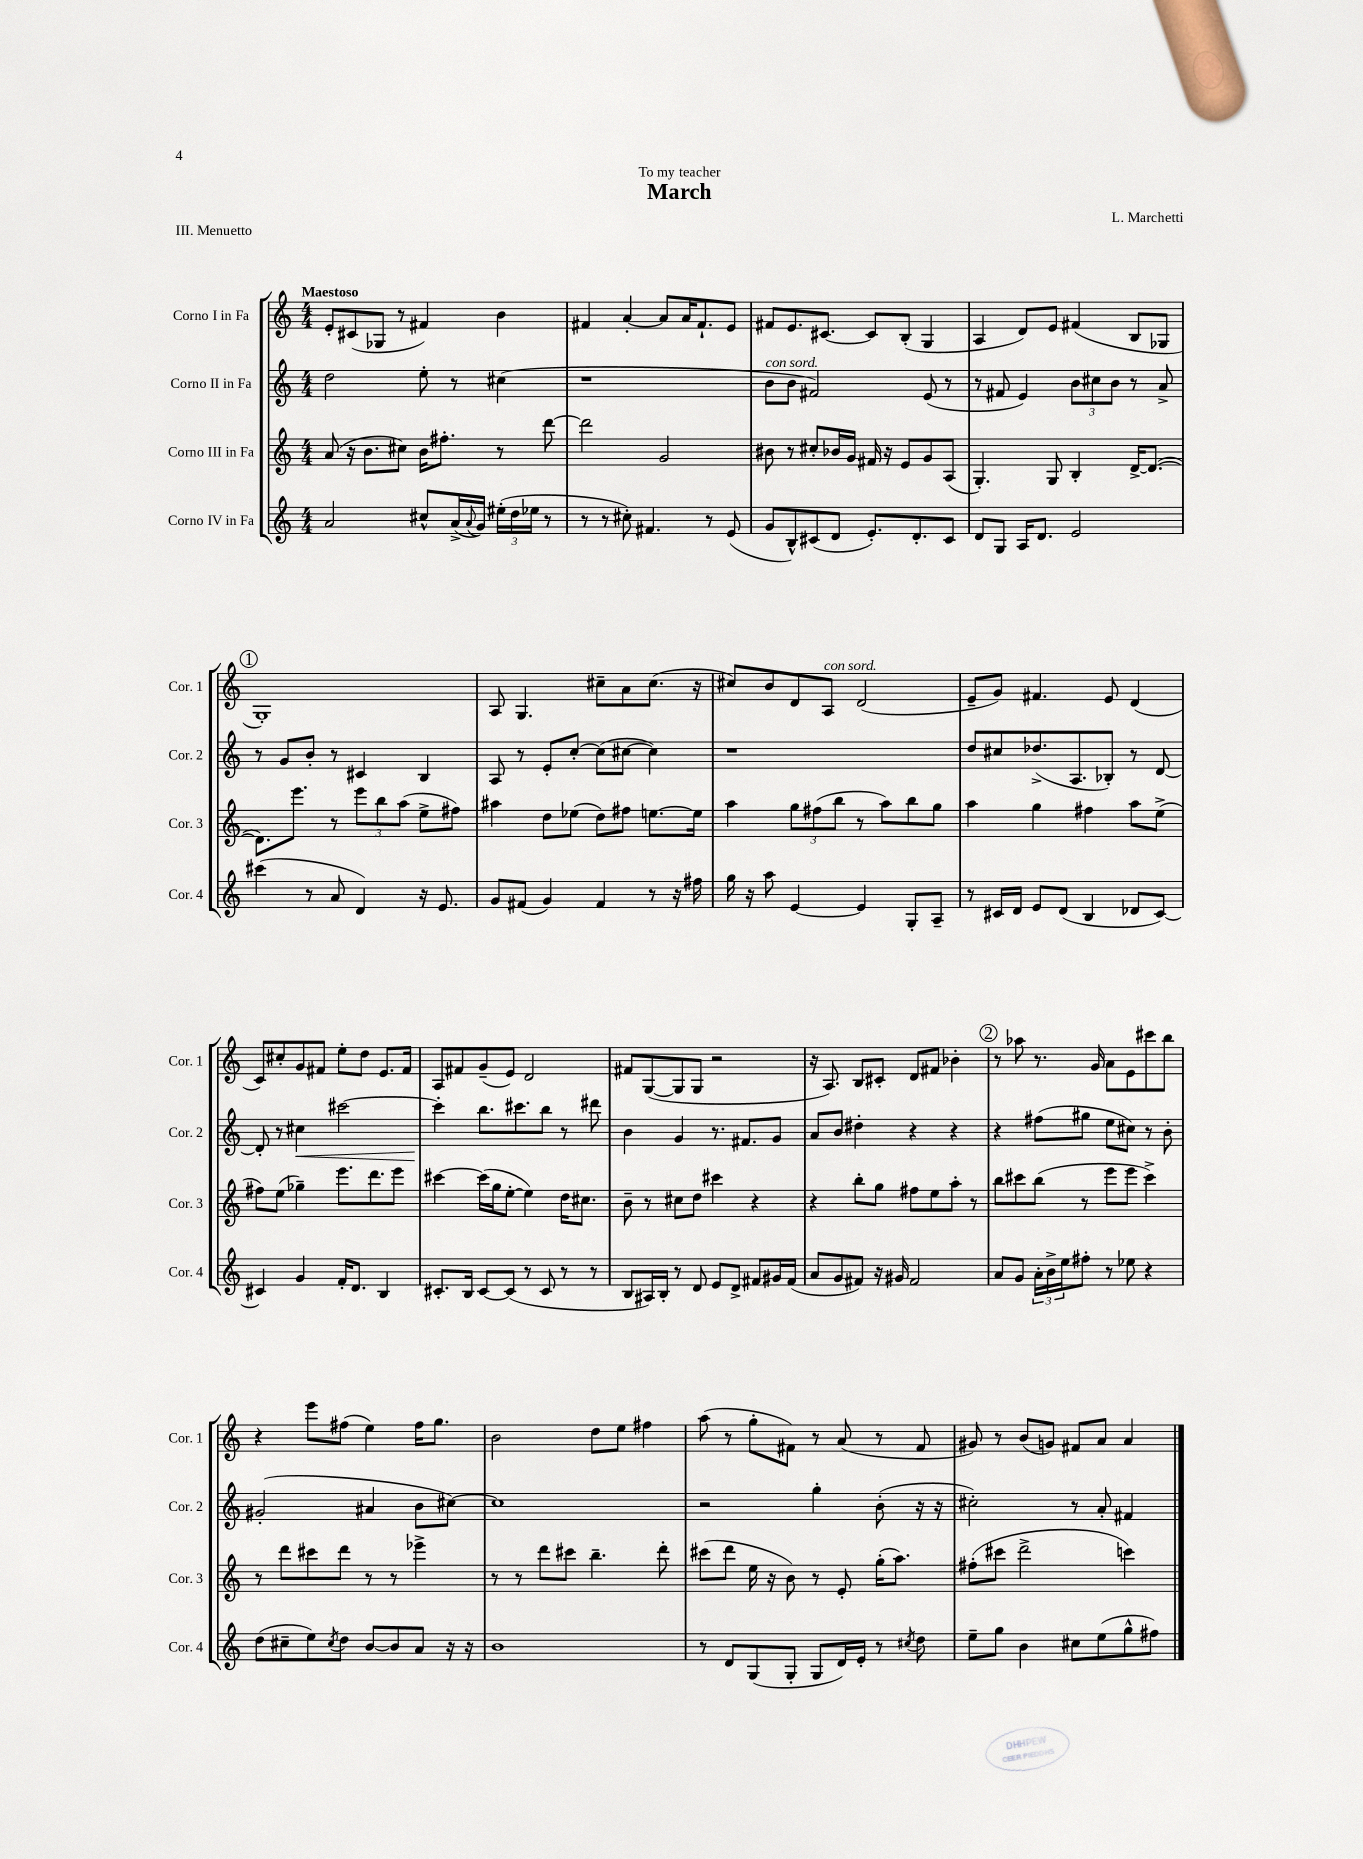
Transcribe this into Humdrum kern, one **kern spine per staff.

**kern	**kern	**kern	**kern
*staff4	*staff3	*staff2	*staff1
*clefG2	*clefG2	*clefG2	*clefG2
*k[]	*k[]	*k[]	*k[]
*M4/4	*M4/4	*M4/4	*M4/4
2a	(8a	2dd	8e'
.	16r	.	(8c#
.	8.b	.	.
.	.	.	8G-
.	8cc#)	.	8r
8cc#^^	16b	8ee'	4f#)
.	8.ff#'	.	.
(16a^	.	8r	.
8qqa	.	.	.
16g)	.	.	.
(24ee#'	8r	(4cc#	4b
24dd	.	.	.
24ee-	.	.	.
8r	[8ddd	.	.
=	=	=	=
8r	2ddd]	1r	4f#
8r	.	.	.
8cc#')	.	.	[4a'
4.f#	.	.	.
.	2g	.	8a]
.	.	.	16a
.	.	.	8.f#`
8r	.	.	.
(8e	.	.	8e
=	=	=	=
8g	8b#	8b	8f#
8B^^)	8r	8b	8.e
(8c#	8cc#'	2f#)	.
.	.	.	[8.c#
8d	16b-	.	.
.	16g	.	.
8.e')	16f#	.	8c#]
.	16r	.	.
.	8e	.	(8B'
8.d'	.	.	.
.	8g	(8e	4G
8c#	(8A	8r	.
=	=	=	=
8d	4.G')	8r	4A
8G	.	8f#	.
16A	.	4e)	8d)
8.d	.	.	.
.	8G	.	8e
2e	4B'	12b	(4f#
.	.	12cc#	.
.	.	12b	.
.	[16d^	8r	8B
.	(8.d_	.	.
.	.	8a^	8G-
=	=	=	=
(4ccc#	8.d])	8r	1G')
.	.	8g	.
.	8.eee	.	.
8r	.	8b'	.
8a	8r	8r	.
4d)	12eee	4c#	.
.	12bb	.	.
.	(12aa	.	.
16r	8ee^	4B	.
8.e	.	.	.
.	8ff#)	.	.
=	=	=	=
8g	4aa#	8A	8A
(8f#	.	8r	4.G
4g)	8dd	8e'	.
.	(8ee-	[8cc'	.
4f#	8dd)	(8cc]	8cc#~
.	8ff#	[8cc#	8a
8r	[8.ee	4cc#])	(8.cc#
16r	.	.	.
16ff#	16ee]	.	16r
=	=	=	=
16gg	4aa	1r	8cc#)
16r	.	.	.
8aa	.	.	8b
[4e	12gg	.	8d
.	(12ff#	.	.
.	.	.	8A
.	12bb	.	.
4e]	8r	.	(2d
.	8aa)	.	.
8G'	8bb	.	.
8A~	8gg	.	.
=	=	=	=
8r	4aa	8dd	8e~
16c#	.	8cc#	8g)
16d	.	.	.
8e	4gg	(8.dd-^	4.f#
(8d	.	.	.
.	.	8.A	.
4B	4ff#	.	.
.	.	8B-')	8e
8d-	8aa	8r	(4d
[8c#)	(8ee^	[8d	.
=	=	=	=
4c#]	8ff#)	8d']	8c)
.	(8ee	8r	8cc#'
4g	4gg-~)	4cc#	8g
.	.	.	8f#
16f'	8.eee	[2ccc#	8ee'
8.d	.	.	.
.	.	.	8dd
.	8.ddd	.	.
4B	.	.	8.e
.	8eee	.	.
.	.	.	16f#
=	=	=	=
8.c#'	[4ccc#	4ccc#']	8A
.	.	.	8f#
16B	.	.	.
[8c#	(16ccc#]	8.bb	(8g~
.	16gg	.	.
(8c#]	[8ee'	.	8e)
.	.	8.ccc#	.
8r	4ee])	.	2d
8c#	.	8bb	.
8r	16dd	8r	.
.	8.cc#	.	.
8r	.	8ddd#	.
=	=	=	=
8B	8b~	4b	8f#
16A#)	8r	.	([8G
16B'	.	.	.
8r	8cc#	4g	8G]
8d	8dd	.	8G
8e	4ccc#	8.r	2r
8d^	.	.	.
.	.	8.f#	.
8f#	4r	.	.
16g#	.	8g	.
(16f#	.	.	.
=	=	=	=
8a	4r	8a	16r
.	.	.	8.A)
8g	.	8b	.
8f#)	8bb'	4dd#'	8B
16r	8gg	.	8c#'
16g#	.	.	.
2f#	8ff#	4r	8d
.	8ee	.	8f#
.	8aa'	4r	4b-'
.	8r	.	.
=	=	=	=
8a	8bb	4r	8r
8g	8ccc#	.	8aa-
24a'	(8bb	(8ff#	8.r
24b^	.	.	.
24ee	.	.	.
8ff#'	8r	8gg#	.
.	.	.	16g
8r	8eee	8ee	8a
8ee-	8eee	8cc#)	8e
4r	4ccc#^)	8r	8ccc#
.	.	8b'	8bb
=	=	=	=
(8dd	8r	(2g#'	4r
8cc#~	8ddd	.	.
8ee)	8ccc#	.	8eee
8qcc#	.	.	.
8dd	8ddd	.	(8ff#
[8b	8r	4a#	4ee)
8b]	8r	.	.
8a	4eee-^	8b	16ff#
.	.	.	8.gg
16r	.	[8cc#)	.
16r	.	.	.
=	=	=	=
1b	8r	1cc#]	2b
.	8r	.	.
.	8ddd	.	.
.	8ccc#	.	.
.	4.bb~	.	8dd
.	.	.	8ee
.	.	.	4ff#
.	8ddd'	.	.
=	=	=	=
8r	(8ccc#	2r	(8aa
8d	8ddd	.	8r
(8G	16ee	.	8gg'
.	16r	.	.
8G'	8b)	.	8f#)
8G	8r	4gg'	8r
16d)	8e'	.	(8a
16e'	.	.	.
8r	(16gg'	(8b'	8r
.	8.aa)	.	.
8qcc#	.	.	.
8dd	.	16r	8f#
.	.	16r	.
=	=	=	=
8ee~	(8ff#'	2cc#')	8g#)
8gg	8ccc#	.	8r
4b	2ddd^	.	(8b
.	.	.	8g)
8cc#	.	8r	8f#
(8ee	.	8a'	8a
8gg^^	4ccc)	4f#	4a
8ff#)	.	.	.
==	==	==	==
*-	*-	*-	*-
